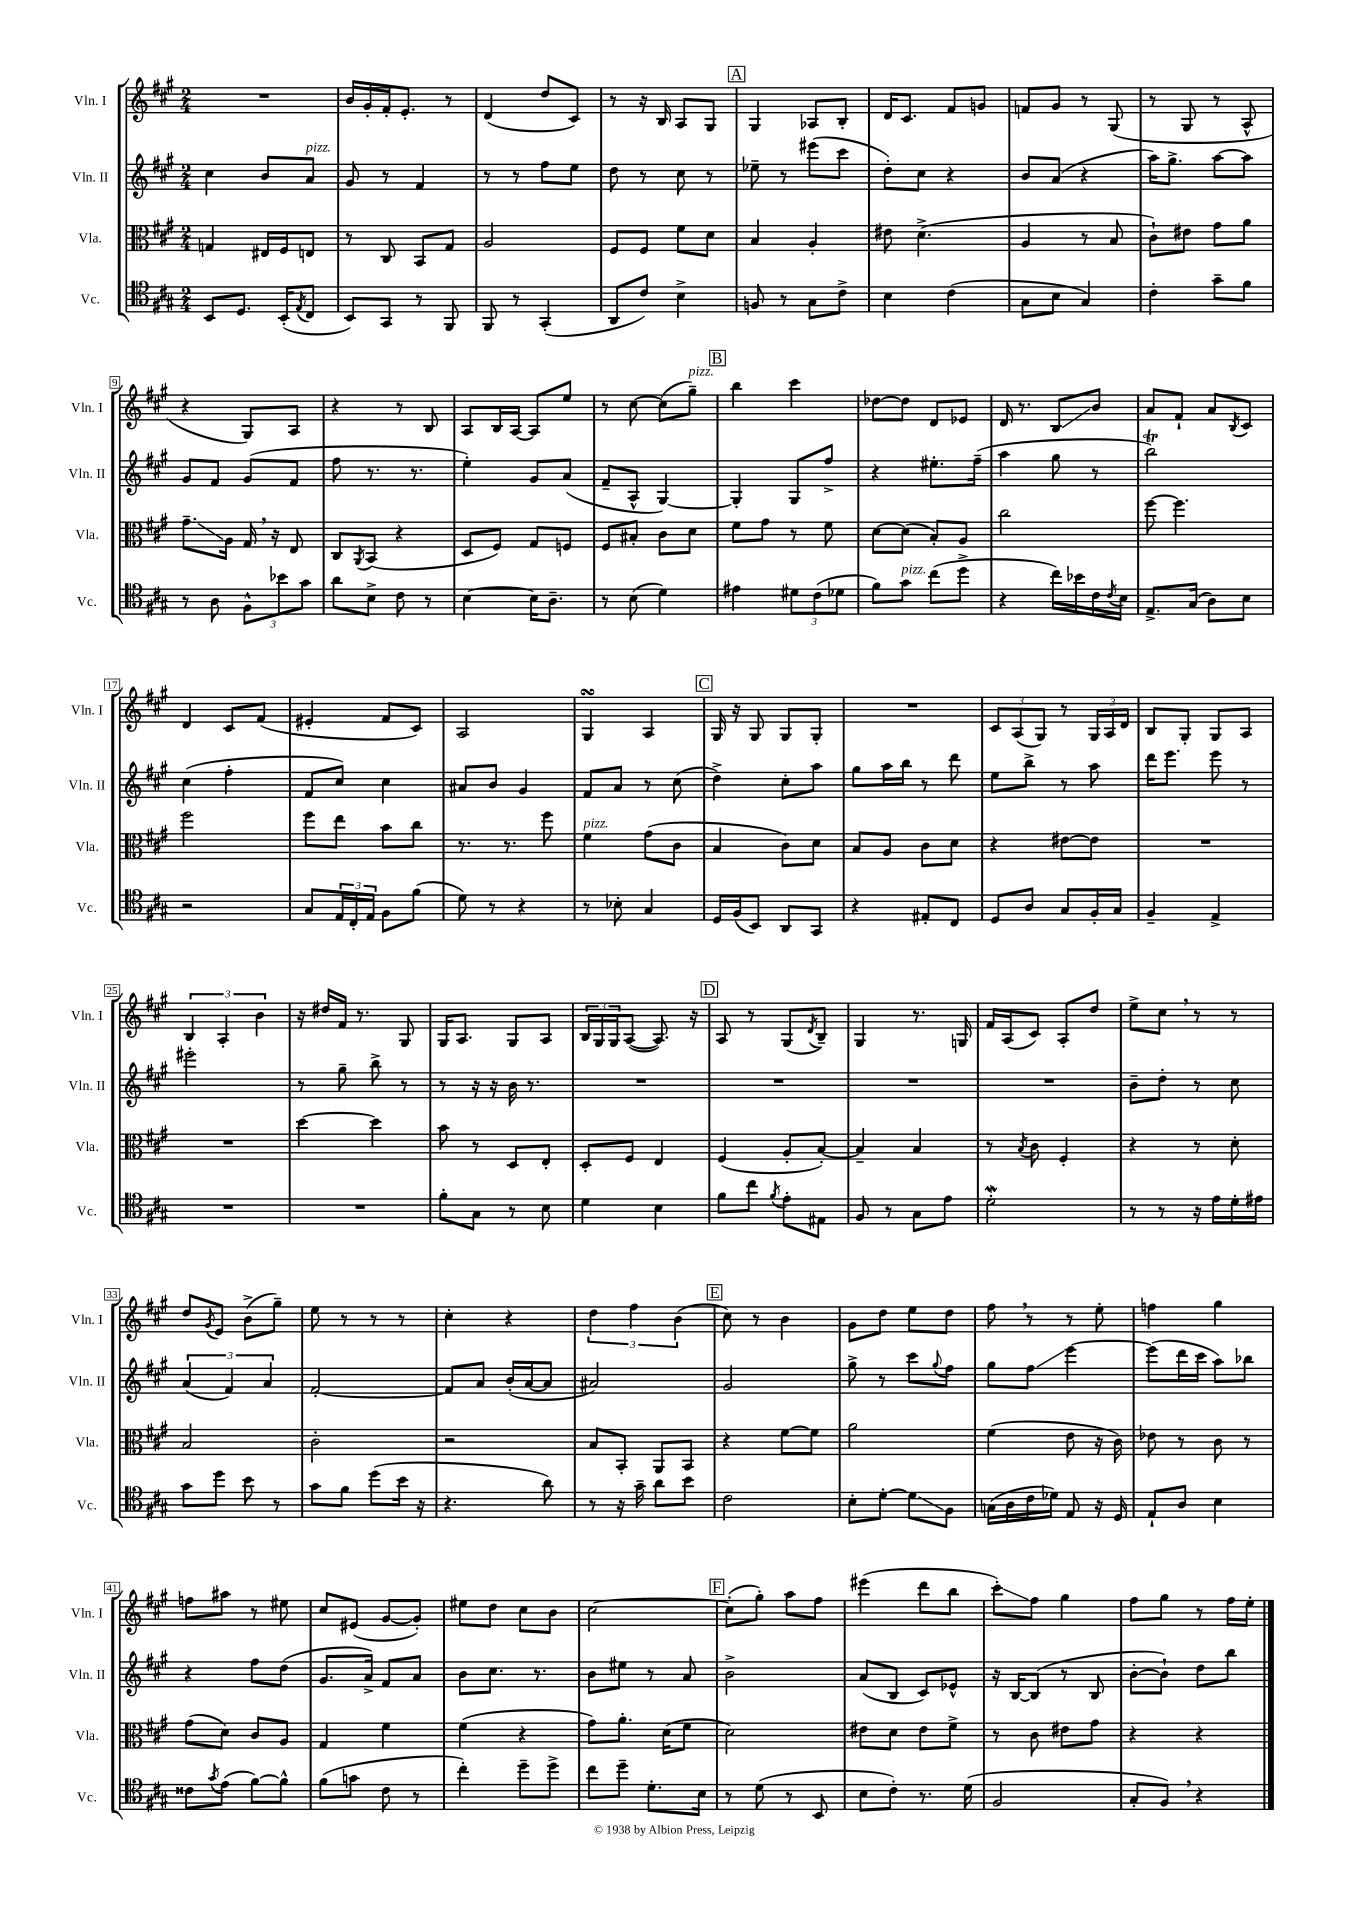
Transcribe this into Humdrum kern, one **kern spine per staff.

**kern	**kern	**kern	**kern
*staff4	*staff3	*staff2	*staff1
*clefC4	*clefC3	*clefG2	*clefG2
*k[f#c#g#]	*k[f#c#g#]	*k[f#c#g#]	*k[f#c#g#]
*M2/4	*M2/4	*M2/4	*M2/4
8BB/L	4G/	4cc#\	2r
8.D/J	.	.	.
.	16E#/LL	8b/L	.
(16BB'/LK	16F#/J	.	.
8qE/	.	.	.
8C#/J	8E/J	8a/J	.
=	=	=	=
8BB/L)	8r	8g#/	16b/LL
.	.	.	16g#'/
8GG#/J	8C#/	8r	16f#'/J
.	.	.	8.e'/J
8r	8BB/L	4f#/	.
8FF#/	8G#/J	.	8r
=	=	=	=
8FF#/	2A/	8r	(4d/
8r	.	8r	.
(4GG#'/	.	8ff#\L	8dd/L
.	.	8ee\J	8c#/J)
=	=	=	=
8AA/L	8F#/L	8dd\	8r
8c#/J)	8F#/J	8r	16r
.	.	.	16B/
4B^\	8f#\L	8cc#\	8A/L
.	8d\J	8r	8G#/J
=	=	=	=
8F/	4B/	8ee-~\	4G#/
8r	.	8r	.
8G#\L	4A'/	(8eee#\L	8A-/L
8c#^\J	.	8ccc#\J	8B'/J
=	=	=	=
4B\	8e#\	8dd'\L)	16d/LK
.	.	.	8.c#/J
.	(4.d^\	8cc#\J	.
(4c#\	.	4r	8f#/L
.	.	.	8g/J
=	=	=	=
8G#\L	4A/	8b/L	8f/L
8B\J	.	(8a/J	8g#/J
4G#/)	8r	4r	8r
.	8B/	.	(8G#/
=	=	=	=
4c#'\	8c#`\L)	16aa\LK)	8r
.	.	8.gg#^\J	.
.	8e#\J	.	8G#/
8g#~\L	8g#\L	[8aa\L	8r
8f#\J	8a\J	8aa\]J	8A^^/
=	=	=	=
8r	8.g#~\L	8g#/L	4r
8A\	.	8f#/J	.
.	16A\Jk	.	.
12F#^^\L	16G#/	(8g#/L	8G#/L)
.	16r	.	.
12b-\	.	.	.
.	8E/	8f#/J	8A/J
12g#\J	.	.	.
=	=	=	=
8a\L	8C#/L	8ff#\	4r
.	8qAA/	.	.
8B^\J	(8BB/J	8.r	.
8c#\	4r	.	8r
.	.	8.r	.
8r	.	.	8B/
=	=	=	=
[4B\	8D/L	4ee'\)	8A/L
.	8F#/J)	.	16B/L
.	.	.	[16A/JJ
16B\]LK	8G#/L	8g#/L	8A/]L
8.A~\J	.	.	.
.	8F/J	(8a/J	8ee/J
=	=	=	=
8r	8F#/L	8f#~/L	8r
(8B\	8B#'/J	8A^^/J	[8cc#\
4d\)	8c#\L	[4G#/)	(8cc#\]L
.	8d\J	.	8gg#~\J)
=	=	=	=
4e#\	8f#\L	4G#'/]	4bb\
.	8g#\J	.	.
12d#\L	8r	8G#/L	4ccc#\
(12c#\	.	.	.
.	8f#\	8ff#^/J	.
12d-\J	.	.	.
=	=	=	=
8f#\L)	[8d\L	4r	[8dd-\L
8g#\J	(8d\]J	.	8dd-\]J
(8cc#\L	8B'/L)	8.ee#'\L	8d/L
8dd^\J	8A/J	.	8e-/J
.	.	(16ff#~\Jk	.
=	=	=	=
4r	2cc#\	4aa\	16d/
.	.	.	8.r
16cc#\LL)	.	8gg#\	8B/L
16b-\	.	.	.
16c#\	.	8r	8b/J
8qc#/	.	.	.
16B\JJ	.	.	.
=	=	=	=
8.E^/L	[8ff#\	2bb\)	8a/L
.	4.ff#\]	.	8f#`/J
(16G#/Jk	.	.	.
8A\L)	.	.	8a/L
.	.	.	8qB/
8B\J	.	.	8c#/J
=	=	=	=
2r	2ff#\	(4cc#\	4d/
.	.	4ff#'\	8c#/L
.	.	.	(8f#/J
=	=	=	=
8G#/L	8ff#\L	8f#/L	4e#'/
24E/L	8ee\J	8cc#/J)	.
24C#'/	.	.	.
24E/JJ	.	.	.
8F#\L	8b\L	4cc#\	8f#/L
(8f#\J	8cc#\J	.	8c#/J)
=	=	=	=
8d\)	8.r	8a#/L	2A/
8r	.	8b/J	.
.	8.r	.	.
4r	.	4g#/	.
.	8ff#\	.	.
=	=	=	=
8r	4f#\	8f#/L	4G#/
8B-'\	.	8a/J	.
4G#/	(8g#\L	8r	4A/
.	8c#\J	(8cc#\	.
=	=	=	=
16D/LL	4B/	4dd^\)	16G#/
(16F#/J	.	.	16r
8BB/J)	.	.	8G#/
8AA/L	8c#\L)	8cc#'\L	8G#/L
8GG#/J	8d\J	8aa\J	8G#'/J
=	=	=	=
4r	8B/L	8gg#\L	2r
.	8A/J	16aa\L	.
.	.	16bb\JJ	.
8E#'/L	8c#\L	8r	.
8C#/J	8d\J	8ddd\	.
=	=	=	=
8D/L	4r	8ee\L	12c#/L
.	.	.	(12A/
8A/J	.	8bb^\J	.
.	.	.	12G#/J)
8G#/L	[8e#\L	8r	8r
16F#'/L	8e#\]J	8aa\	24G#/LL
.	.	.	24A/
16G#/JJ	.	.	.
.	.	.	24d/JJ
=	=	=	=
4F#~/	2r	16ddd\LK	8B/L
.	.	8.eee\J	.
.	.	.	8G#'/J
4E^/	.	8eee\	8G#/L
.	.	8r	8A/J
=	=	=	=
2r	2r	2eee#'\	6B/
.	.	.	6A'/
.	.	.	6b\
=	=	=	=
2r	[4dd\	8r	16r
.	.	.	16dd#/LL
.	.	8gg#~\	16f#/JJ
.	.	.	8.r
.	4dd\]	8bb^\	.
.	.	8r	8G#/
=	=	=	=
8f#'\L	8b\	8r	16G#/LK
.	.	.	8.A/J
8G#\J	8r	16r	.
.	.	16r	.
8r	8D/L	16b\	8G#/L
.	.	8.r	.
8B\	8E'/J	.	8A/J
=	=	=	=
4d\	8D'/L	2r	24B/LL
.	.	.	24G#/
.	.	.	24G#/J
.	8F#/J	.	([8A/J
4B\	4E/	.	8.A/])
.	.	.	16r
=	=	=	=
8f#\L	(4F#/	2r	8A/
8cc#\J	.	.	8r
8qf#/	.	.	.
8e'\L	8A'/L	.	(8G#/L
.	.	.	8qd/
8E#\J	[8B'/J)	.	8B~/J)
=	=	=	=
8F#/	4B~/]	2r	4G#/
8r	.	.	.
8G#\L	4B/	.	8.r
8e\J	.	.	.
.	.	.	16G/
=	=	=	=
2d'\	8r	2r	16f#/LL
.	.	.	(16A/J
.	8qB/	.	.
.	8c#\	.	8c#/J)
.	4F#'/	.	8A'/L
.	.	.	8dd/J
=	=	=	=
8r	4r	8b~\L	8ee^\L
8r	.	8dd'\J	8cc#\J
16r	8r	8r	8r
16e\LL	.	.	.
16d'\	8d'\	8cc#\	8r
16e#\JJ	.	.	.
=	=	=	=
8g#\L	2B/	(6a/	8dd/L
.	.	.	8qg#/
8dd\J	.	.	8e/J
.	.	6f#/)	.
8b\	.	.	(8b^\L
.	.	6a/	.
8r	.	.	8gg#~\J)
=	=	=	=
8g#\L	2c#'\	[2f#'/	8ee\
8f#\J	.	.	8r
(8dd\L	.	.	8r
16b\Jk	.	.	8r
16r	.	.	.
=	=	=	=
4.r	2r	8f#/]L	4cc#'\
.	.	8a/J	.
.	.	(16b'/LL	4r
.	.	[16a/J	.
8a\)	.	8a/]J	.
=	=	=	=
8r	8B/L	2a#/)	6dd\
16r	8BB'/J	.	.
.	.	.	6ff#\
16g#~\	.	.	.
8a\L	8AA/L	.	.
.	.	.	(6b\
8b\J	8BB/J	.	.
=	=	=	=
2c#\	4r	2g#/	8cc#\)
.	.	.	8r
.	[8f#\L	.	4b\
.	8f#\]J	.	.
=	=	=	=
8B'\L	2a\	8gg#^\	8g#\L
[8d'\J	.	8r	8dd\J
8d\]L	.	8ccc#\L	8ee\L
.	.	8qqgg#/	.
8F#\J	.	8ff#\J	8dd\J
=	=	=	=
(16G\LL	(4f#\	8gg#\L	8ff#\
16A\	.	.	.
16c#\	.	8ff#\J	8r
16d-\JJ)	.	.	.
8E/	8e\	[4eee\	8r
16r	16r	.	8ee'\
16D/	16c#\)	.	.
=	=	=	=
8E`/L	8e-\	(8eee\]L	4ff\
8A/J	8r	16ddd\L	.
.	.	16ccc#\JJ	.
4B\	8c#\	8aa\L)	4gg#\
.	8r	8bb-\J	.
=	=	=	=
8c##\L	(8g#\L	4r	8ff\L
8qg#/	.	.	.
(8e\J	8d\J)	.	8aa#\J
[8f#\L)	8c#/L	8ff#\L	8r
8f#^^\]J	8A/J	(8dd\J	8ee#\
=	=	=	=
(8f#\L	4G#/	8.g#/L	8cc#/L
8g\J	.	.	(8e#/J
.	.	16a^/Jk)	.
8c#\	4f#\	8f#/L	[8g#/L
8r	.	8a/J	8g#'/]J)
=	=	=	=
4cc#'\)	(4f#\	8b\L	8ee#\L
.	.	8.cc#\J	8dd\J
8dd~\L	4r	.	8cc#\L
.	.	8.r	.
8dd^\J	.	.	8b\J
=	=	=	=
8cc#\L	8g#\L)	8b\L	[2cc#\
8dd~\J	8.a'\J	8ee#\J	.
8.d'\L	.	8r	.
.	(16d\LK	.	.
.	8f#\J	8a/	.
16B\Jk	.	.	.
=	=	=	=
8r	2d\)	2b^\	(8cc#'\]L
(8d\	.	.	8gg#'\J)
8r	.	.	8aa\L
8BB/	.	.	8ff#\J
=	=	=	=
8B\L	8e#\L	(8a/L	(4eee#\
8c#'\J)	8d\J	8B/J	.
8.r	8e#\L	8c#/L)	8ddd\L
.	8f#^\J	8e-^^/J	8bb\J
(16d\	.	.	.
=	=	=	=
2F#/	8r	16r	8ccc#'\L)
.	.	[16B/LK	.
.	8c#\	(8B/]J	8ff#\J
.	8e#\L	8r	4gg#\
.	8g#\J	8B/	.
=	=	=	=
8G#'/L	4r	[8b'\L	8ff#\L
8F#/J)	.	8b`\]J)	8gg#\J
4r	4r	8dd\L	8r
.	.	8bb\J	16ff#\LL
.	.	.	16ee'\JJ
==	==	==	==
*-	*-	*-	*-
